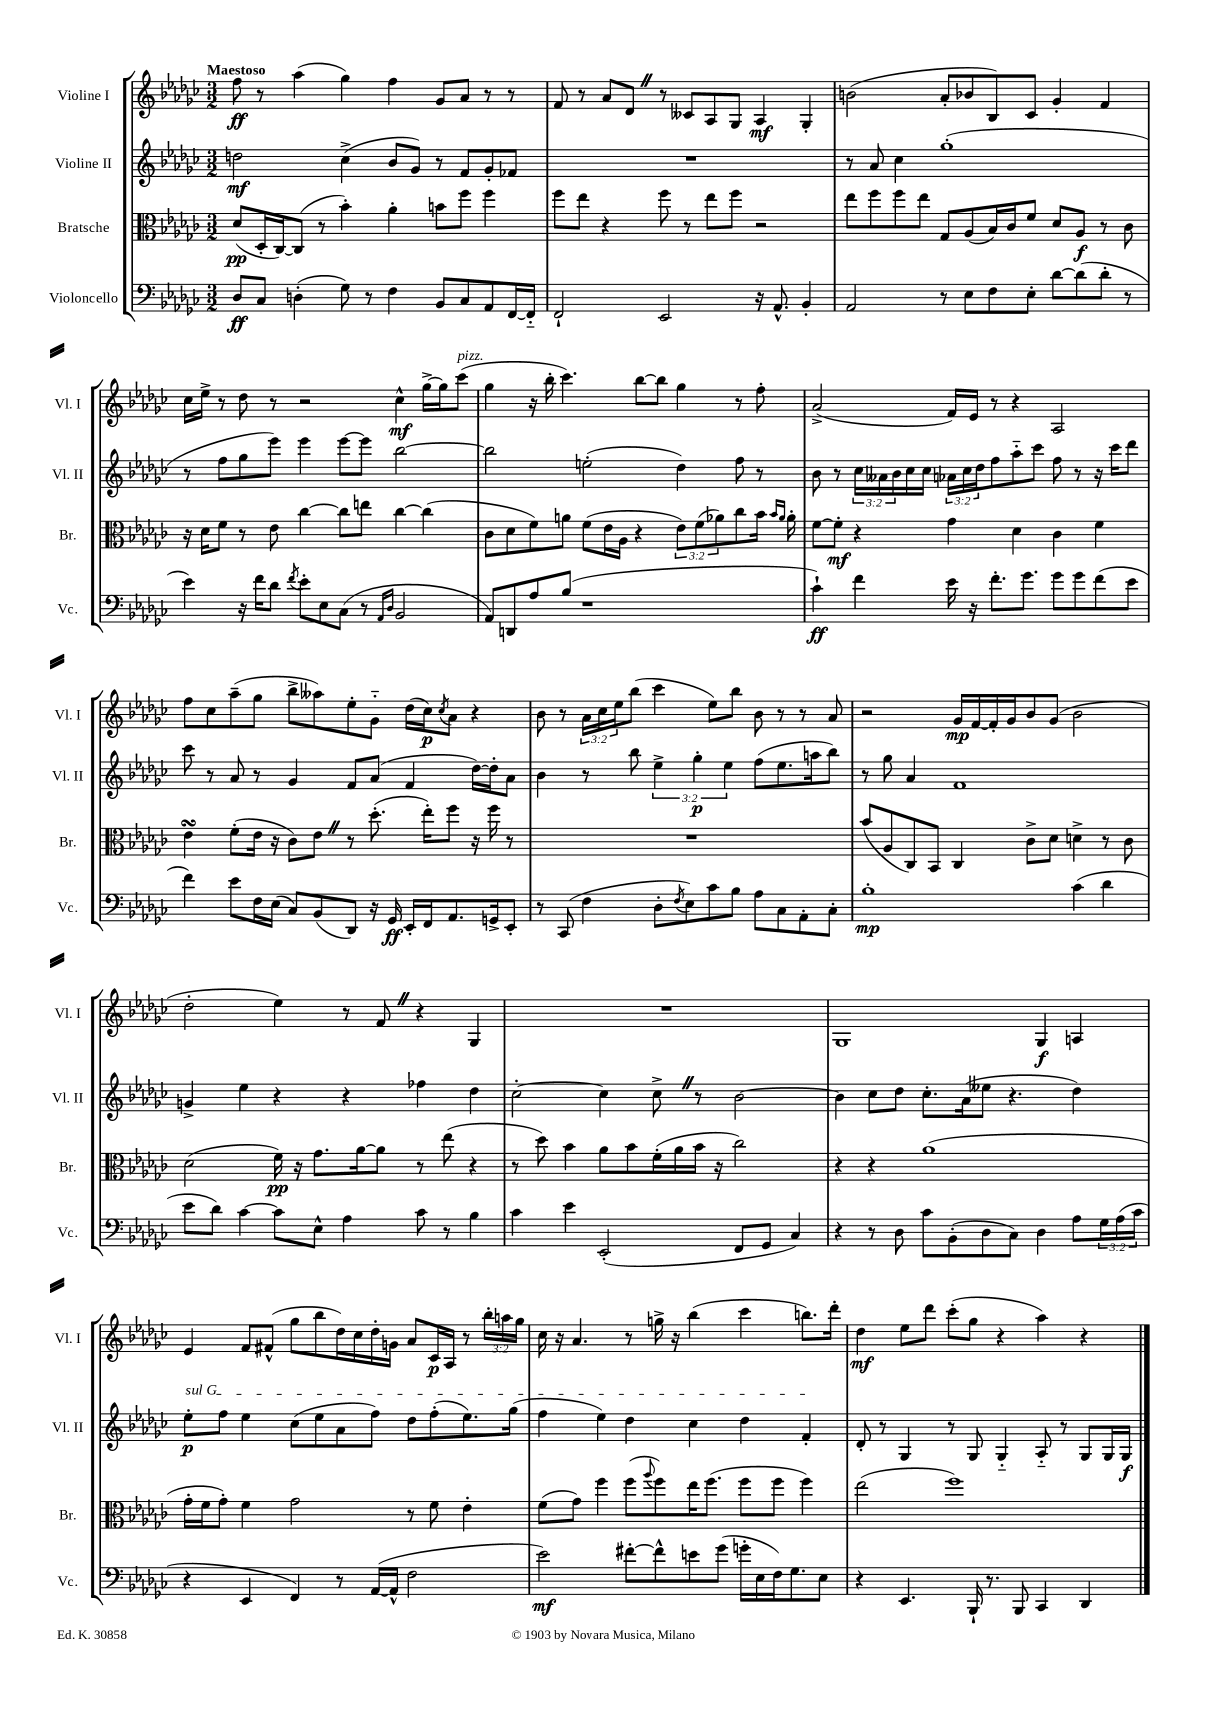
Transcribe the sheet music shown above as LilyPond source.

<<
\new StaffGroup <<
\new Staff = "s0" \with { instrumentName = "Violine I" shortInstrumentName = "Vl. I" } {
    \clef treble \key ges \major \numericTimeSignature \time 3/2 \override Staff.TupletNumber.text = #tuplet-number::calc-fraction-text \tempo "Maestoso"
    f''8\ff r8 aes''4( ges''4) f''4 ges'8 aes'8 r8 r8 |
    f'8 r8 aes'8 des'8 \once \override BreathingSign.text = \markup { \musicglyph "scripts.caesura.straight" } \breathe r8 ceses'8 aes8 ges8 aes4\mf ges4-. |
    b'2( aes'8-. bes'8 bes8) ces'8 ges'4-. f'4 |
    ces''16 ees''16-> r8 des''8 r8 r2 ces''4-^\mf ges''16~-> ges''16 ces'''8^\markup { \italic "pizz." }( |
    ges''4 r16 bes''16-. ces'''4.) bes''8~ bes''8 ges''4 r8 f''8-. |
    aes'2->( f'16) ees'16 r8 r4 aes2 |
    f''8 ces''8 aes''8--( ges''8 bes''8-> aeses''8) ees''8-. ges'8-_ des''16( ces''16\p) \acciaccatura { ces''8 } aes'8 r4 |
    bes'8 r8 \tuplet 3/2 { aes'16 ces''16 ees''16 } bes''8( ces'''4 ees''8) bes''8 bes'8 r8 r8 aes'8 |
    r2 ges'16\mp f'16~ f'16-. ges'16 bes'8 ges'8( bes'2 |
    des''2-. ees''4) r8 f'8 \once \override BreathingSign.text = \markup { \musicglyph "scripts.caesura.straight" } \breathe r4 ges4 |
    R1. |
    ges1 ges4\f a4 |
    ees'4 f'8 fis'8-^( ges''8 bes''8 des''16) ces''16 des''16-. g'16 aes'8 ces'16\p aes16 r8 \tuplet 3/2 { bes''16-. a''16 ges''16 } |
    ces''16 r16 aes'4. r8 g''16-> r16 bes''4( ces'''4 b''8.) des'''16-. |
    des''4\mf ees''8 des'''8 ces'''8-.( ges''8 r4 aes''4) r4 \bar "|." |
}
\new Staff = "s1" \with { instrumentName = "Violine II" shortInstrumentName = "Vl. II" } {
    \clef treble \key ges \major \numericTimeSignature \time 3/2 \override Staff.TupletNumber.text = #tuplet-number::calc-fraction-text
    d''2\mf ces''4->( bes'8 ges'8) r8 f'8 ges'8-. fes'8 |
    R1. |
    r8 aes'8 ces''4 ges''1-.( |
    r8 f''8 ges''8 ees'''8) ees'''4 ees'''8~ ees'''8 bes''2~ |
    bes''2 e''2-.( des''4) f''8 r8 |
    bes'8 r8 \tuplet 3/2 { ces''16 aeses'16 bes'16 } ces''16 ces''16 \tuplet 3/2 { aes'16 ces''16 des''16 } f''8 aes''8-_ ces'''8 f''8 r8 r16 ces'''16 des'''8 |
    ces'''8 r8 aes'8 r8 ges'4 f'8 aes'8( f'4 des''16~) des''16-. aes'8 |
    bes'4 r8 bes''8 \tuplet 3/2 { ees''4-> ges''4-.\p ees''4 } f''8( ees''8. a''16 bes''8) |
    r8 ges''8 aes'4 f'1 |
    g'4-> ees''4 r4 r4 fes''4 des''4 |
    ces''2~-. ces''4 ces''8-> \once \override BreathingSign.text = \markup { \musicglyph "scripts.caesura.straight" } \breathe r8 bes'2~ |
    bes'4 ces''8 des''8 ces''8.-. aes'16( eeses''8 r4. des''4) |
    \once \override TextSpanner.bound-details.left.text = \markup { \italic "sul G" } ees''8-.\p\startTextSpan f''8 ees''4 ces''8( ees''8 aes'8 f''8) des''8 f''8-.( ees''8.) ges''16( |
    f''4 ees''4) des''4 ces''4 des''4 f'4-.\stopTextSpan |
    des'8-. r8 ges4 r8 ges8 ges4-_ aes8-_ r8 ges8 ges16 ges16\f \bar "|." |
}
\new Staff = "s2" \with { instrumentName = "Bratsche" shortInstrumentName = "Br." } {
    \clef alto \key ges \major \numericTimeSignature \time 3/2 \override Staff.TupletNumber.text = #tuplet-number::calc-fraction-text
    des'8\pp( des16-. ces16~) ces8( r8 bes'4-.) aes'4-. b'8 f''8 f''4 |
    f''8 ees''8 r4 f''8 r8 ees''8 f''8 r2 |
    ees''8 f''8 f''8 ees''8 ges8 aes8( bes16) ces'16 f'8 des'8 aes8\f r8 ces'8 |
    r16 des'16 f'8 r8 ees'8 ces''4~ ces''8 e''8 ces''4~ ces''4( |
    ces'8 des'8 f'8) a'8 f'8( ees'16 aes16 r4 \tuplet 3/2 { ees'8) f'8( aes'8) } ces''8 bes'16 \grace { bes'16 aes'16 } aes'16-. |
    f'8~ f'8-.\mf r4 ges'4 des'4 ces'4 f'4 |
    ees'4\turn f'8-.( ees'16 r16 ces'8) ees'8 \once \override BreathingSign.text = \markup { \musicglyph "scripts.caesura.straight" } \breathe r8 des''8.-.( ees''16-.) f''8 r16 f''16 r8 |
    R1. |
    bes'8( aes8 ces8) bes,8 ces4 ces'8-> des'8 d'4-> r8 ces'8 |
    des'2( f'16\pp) r16 ges'8. aes'16~ aes'8 r8 ees''8( r4 |
    r8 des''8) bes'4 aes'8 bes'8 f'16-.( aes'16 bes'16 r16 ces''2) |
    r4 r4 aes'1( |
    ges'16-. f'16 ges'8-.) f'4 ges'2 r8 f'8 ees'4-. |
    f'8( ges'8) f''4 f''8( \appoggiatura { aes''8 } f''8) ees''16 f''8.( f''8 f''8 f''4) |
    ees''2( f''1) \bar "|." |
}
\new Staff = "s3" \with { instrumentName = "Violoncello" shortInstrumentName = "Vc." } {
    \clef bass \key ges \major \numericTimeSignature \time 3/2 \override Staff.TupletNumber.text = #tuplet-number::calc-fraction-text
    des8\ff ces8 d4-.( ges8) r8 f4 bes,8 ces8 aes,8 f,16~ f,16-_ |
    f,2-! ees,2 r16 aes,8.-^ bes,4-. |
    aes,2 r8 ees8 f8 ees8-. des'8~ des'8( des'8-. r8 |
    ees'4) r16 f'16 des'8 \acciaccatura { f'8 } ees'8-. ees8 ces8( r8 \grace { aes,16 des16 } bes,2 |
    aes,8) d,8 aes8 bes8( r1 |
    ces'4-!\ff) f'4 ees'16 r16 f'8.-. ges'8. ges'8 ges'8 f'8( ees'8 |
    f'4) ees'8 f16 ees16( ces8) bes,8( des,8) r16 ges,16\ff ees,16-. f,16 aes,8. g,16-> ees,8-. |
    r8 ces,8( f4 des8-. \acciaccatura { f8 } ees8) ces'8 bes8 aes8 ces8 aes,8-. ces8-. |
    bes1-.\mp ces'4( des'4 |
    ees'8 des'8) ces'4~ ces'8 ees8-^ aes4 ces'8 r8 bes4 |
    ces'4 ees'4 ees,2-.( f,8 ges,8 ces4) |
    r4 r8 des8 ces'8 bes,8-.( des8 ces8) des4 aes8 \tuplet 3/2 { ges16 aes16( ces'16 } |
    r4 ees,4 f,4) r8 aes,16~( aes,16-^ f2 |
    ees'2\mf) fis'8~-. fis'8-^ e'8 ges'8( g'16-. ees16 f16) ges8. ees8 |
    r4 ees,4. bes,,16-! r8. bes,,8 ces,4 des,4 \bar "|." |
}
>>
>>
\layout { \context { \Score \remove "Bar_number_engraver" } }
